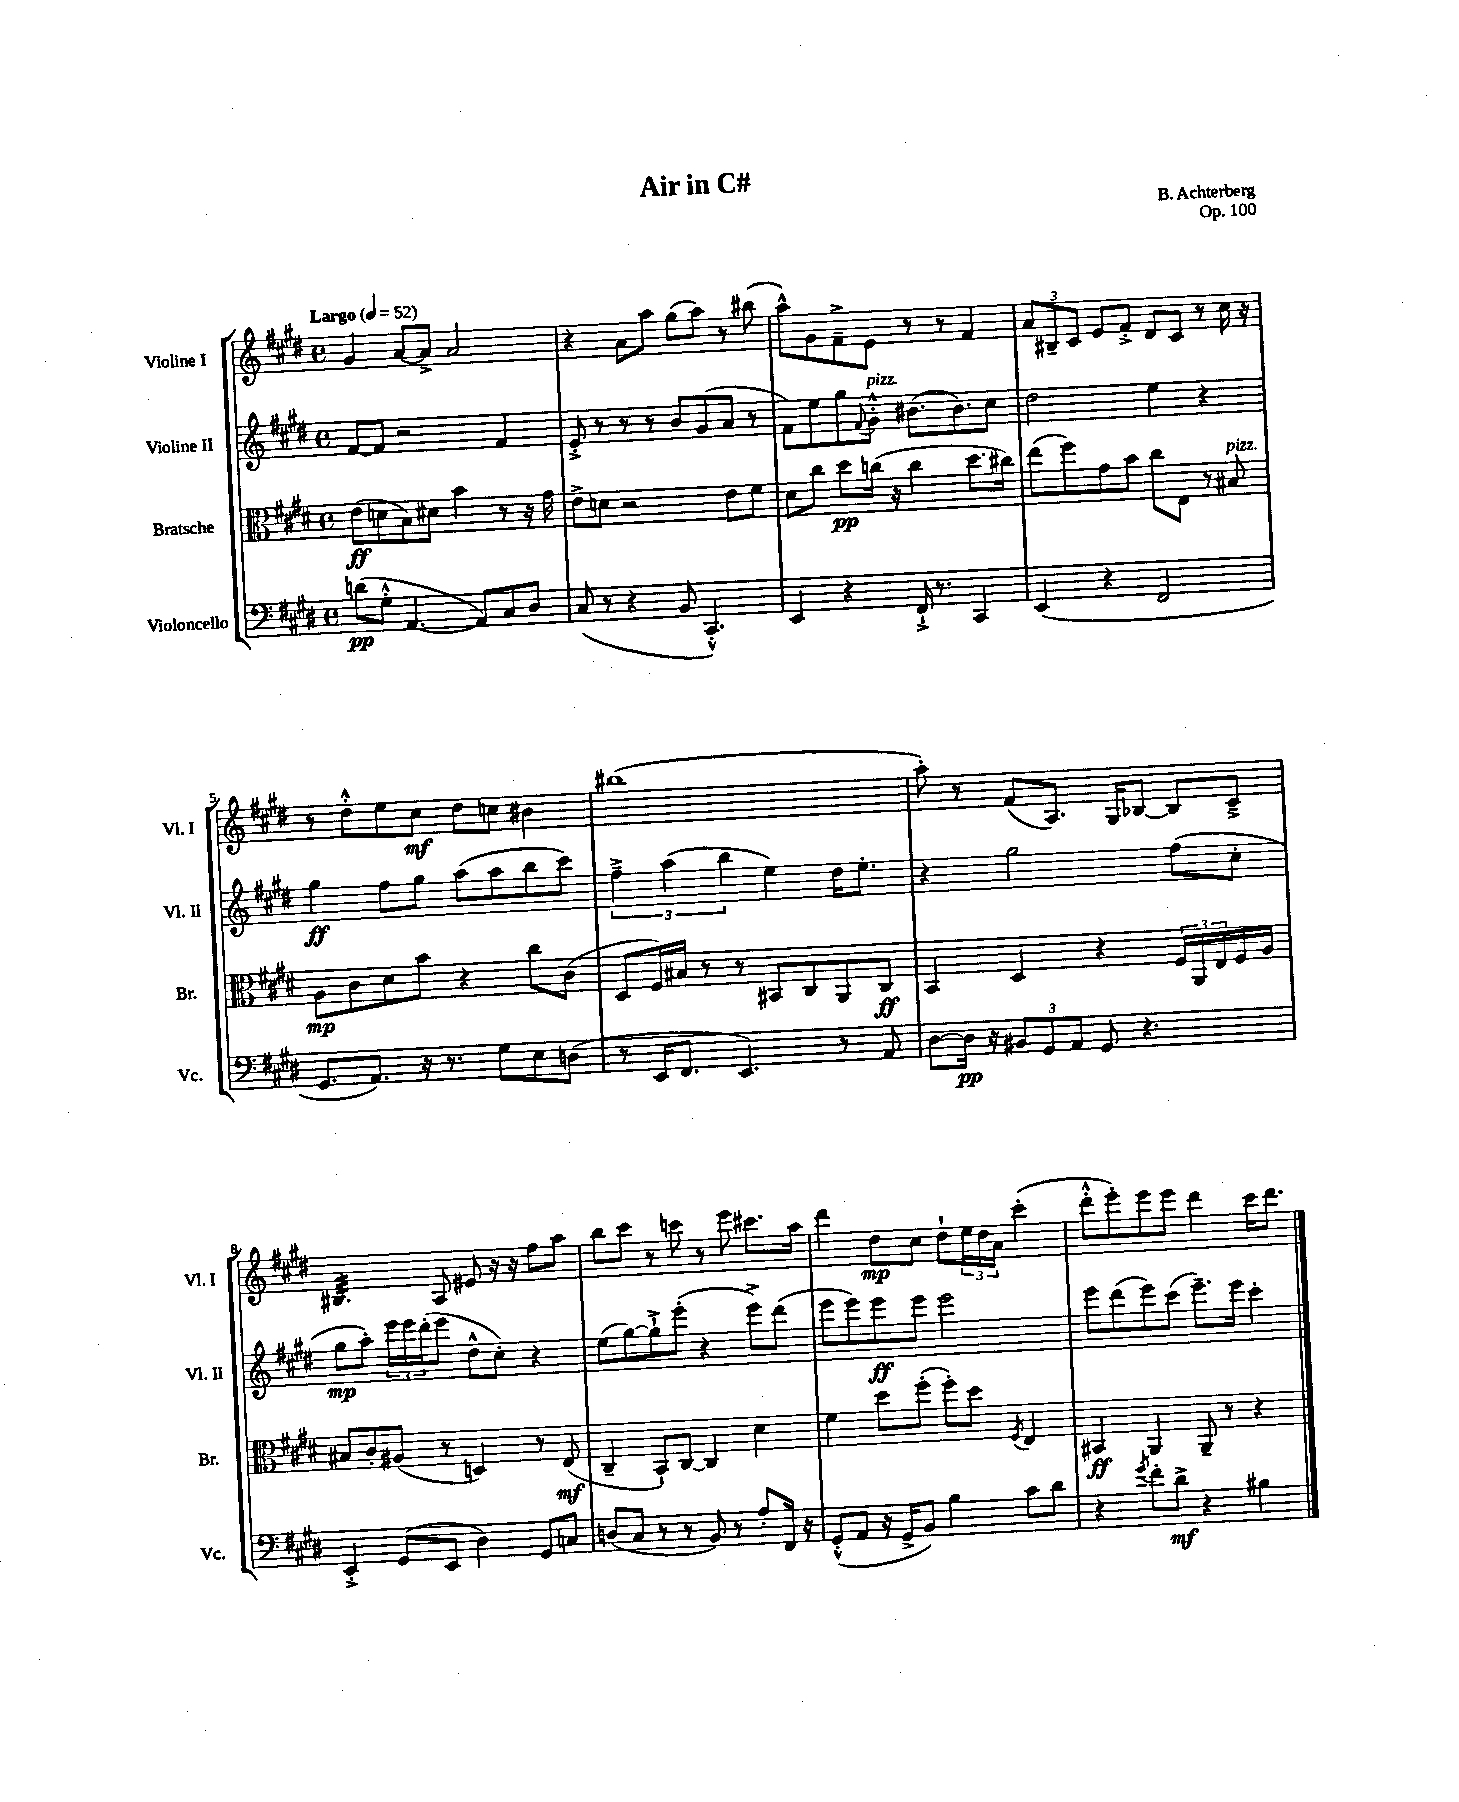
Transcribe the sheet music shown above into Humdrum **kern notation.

**kern	**kern	**kern	**kern
*staff4	*staff3	*staff2	*staff1
*clefF4	*clefC3	*clefG2	*clefG2
*k[f#c#g#d#]	*k[f#c#g#d#]	*k[f#c#g#d#]	*k[f#c#g#d#]
*M4/4	*M4/4	*M4/4	*M4/4
*met(c)	*met(c)	*met(c)	*met(c)
*MM52	*MM52	*MM52	*MM52
(8d	(8e	[8f#	4g#
8G#'^^	8d	8f#]	.
[4.AA	8B)	2r	[8a
.	8d#	.	8a^]
.	4b	.	2a
8AA])	.	.	.
8C#	8r	4f#	.
8D#	16r	.	.
.	16g#	.	.
=	=	=	=
(8C#	8e^	8e'^	4r
8r	8d	8r	.
4r	2r	8r	8a
.	.	8r	8aa
8BB	.	8b	(8gg#
4.CC#'^^)	.	(8g#	8aa)
.	8e	8a	8r
.	8f#	8r	(8bb#
=	=	=	=
4EE	8d#	8f#)	8aa^^)
.	8cc#	8ee	8g#
4r	8dd#	8gg#	8f#~^
.	.	8qqf#	.
.	(16cc	8g#'^^	8e
.	16r	.	.
16FF#`^	4cc	(8.b#	8r
8.r	.	.	.
.	.	.	8r
.	.	8.b#)	.
4CC#	8.dd#	.	4f#
.	.	8cc#	.
.	16cc#)	.	.
=	=	=	=
(4EE	(8ee	2dd#	12a
.	.	.	12B#~
.	8ff#)	.	.
.	.	.	12c#
4r	8g#	.	8e
.	8b	.	8f#'^
2FF#	8cc#	4ee	8d#
.	8E	.	8c#
.	8r	4r	8r
.	8B#	.	16cc#
.	.	.	16r
=	=	=	=
8.GG#	8A	4gg#	8r
.	8c#	.	8dd#'^^
8.AA)	.	.	.
.	8d#	8ff#	8ee
16r	8b	8gg#	8cc#
8.r	.	.	.
.	4r	(8aa	8dd#
8G#	.	8aa	8cc
8E	8cc#	8bb	4b#
(8D	(8c#	8ccc#)	.
=	=	=	=
8r	8D#	6ff#~^	(1bb#
16EE	16F#)	.	.
.	.	(6aa	.
8.FF#	16B#	.	.
.	8r	.	.
.	.	6bb	.
4.EE)	8r	.	.
.	8BB#	4ee)	.
.	8C#	.	.
8r	8AA	16dd#	.
.	.	8.ee'	.
8AA	8C#	.	.
=	=	=	=
[8D#	4BB	4r	8aa')
16D#]	.	.	8r
16r	.	.	.
12BB#	4D#	2gg#	(8f#
12GG#	.	.	.
.	.	.	8.A)
12AA	.	.	.
8GG#	4r	.	.
.	.	.	16G#
4.r	.	.	[8B-
.	24F#	(8ff#	8B-]
.	24AA	.	.
.	24E	.	.
.	16F#	8cc#'	8c#~^
.	16A	.	.
=	=	=	=
4EE'^	8B#	8gg#	4.B#
.	8c#'	8aa')	.
(8GG#	(8A#	24eee	.
.	.	24eee	.
.	.	(24ddd#'	.
8EE	8r	8eee	8A
4D#)	4D)	8dd#^^	8e#
.	.	8cc#')	16r
.	.	.	16r
8GG#	8r	4r	8ff#
8C	(8E	.	8aa
=	=	=	=
(8D	4C#~	(8ee	8bb
8C#	.	[8gg#)	8ccc#
8r	8BB`)	8gg#`^]	8r
8r	[8C#	(8eee'	8ccc
8BB)	4C#]	4r	8r
8r	.	.	8eee
8A'	4d#	8eee^)	8.ccc#
16FF#	.	(8ddd#	.
16r	.	.	16aa
=	=	=	=
(8GG#'^^	4f#	8eee	4ddd#
8AA	.	8eee)	.
16r	8dd#	8eee	8dd#
16GG#^	.	.	.
8BB)	(8ff#'	8eee	8cc#
4B	8ff#')	2eee	8dd#`
.	8dd#	.	24ee
.	.	.	24dd#
.	.	.	24a
.	8qF#	.	.
8c#	4E	.	(4ccc#'
8d#	.	.	.
=	=	=	=
4r	4BB#	8eee	8ddd#'^^
.	.	(8ddd#	8eee')
8qg#	.	.	.
8f#'	4AA	8eee)	8eee
8d#^	.	(8ccc#	8eee
4r	8AA~	8.eee~)	4ddd#
.	8r	.	.
.	.	16eee	.
4B#	4r	4ccc#'	16ccc#
.	.	.	8.ddd#
==	==	==	==
*-	*-	*-	*-
